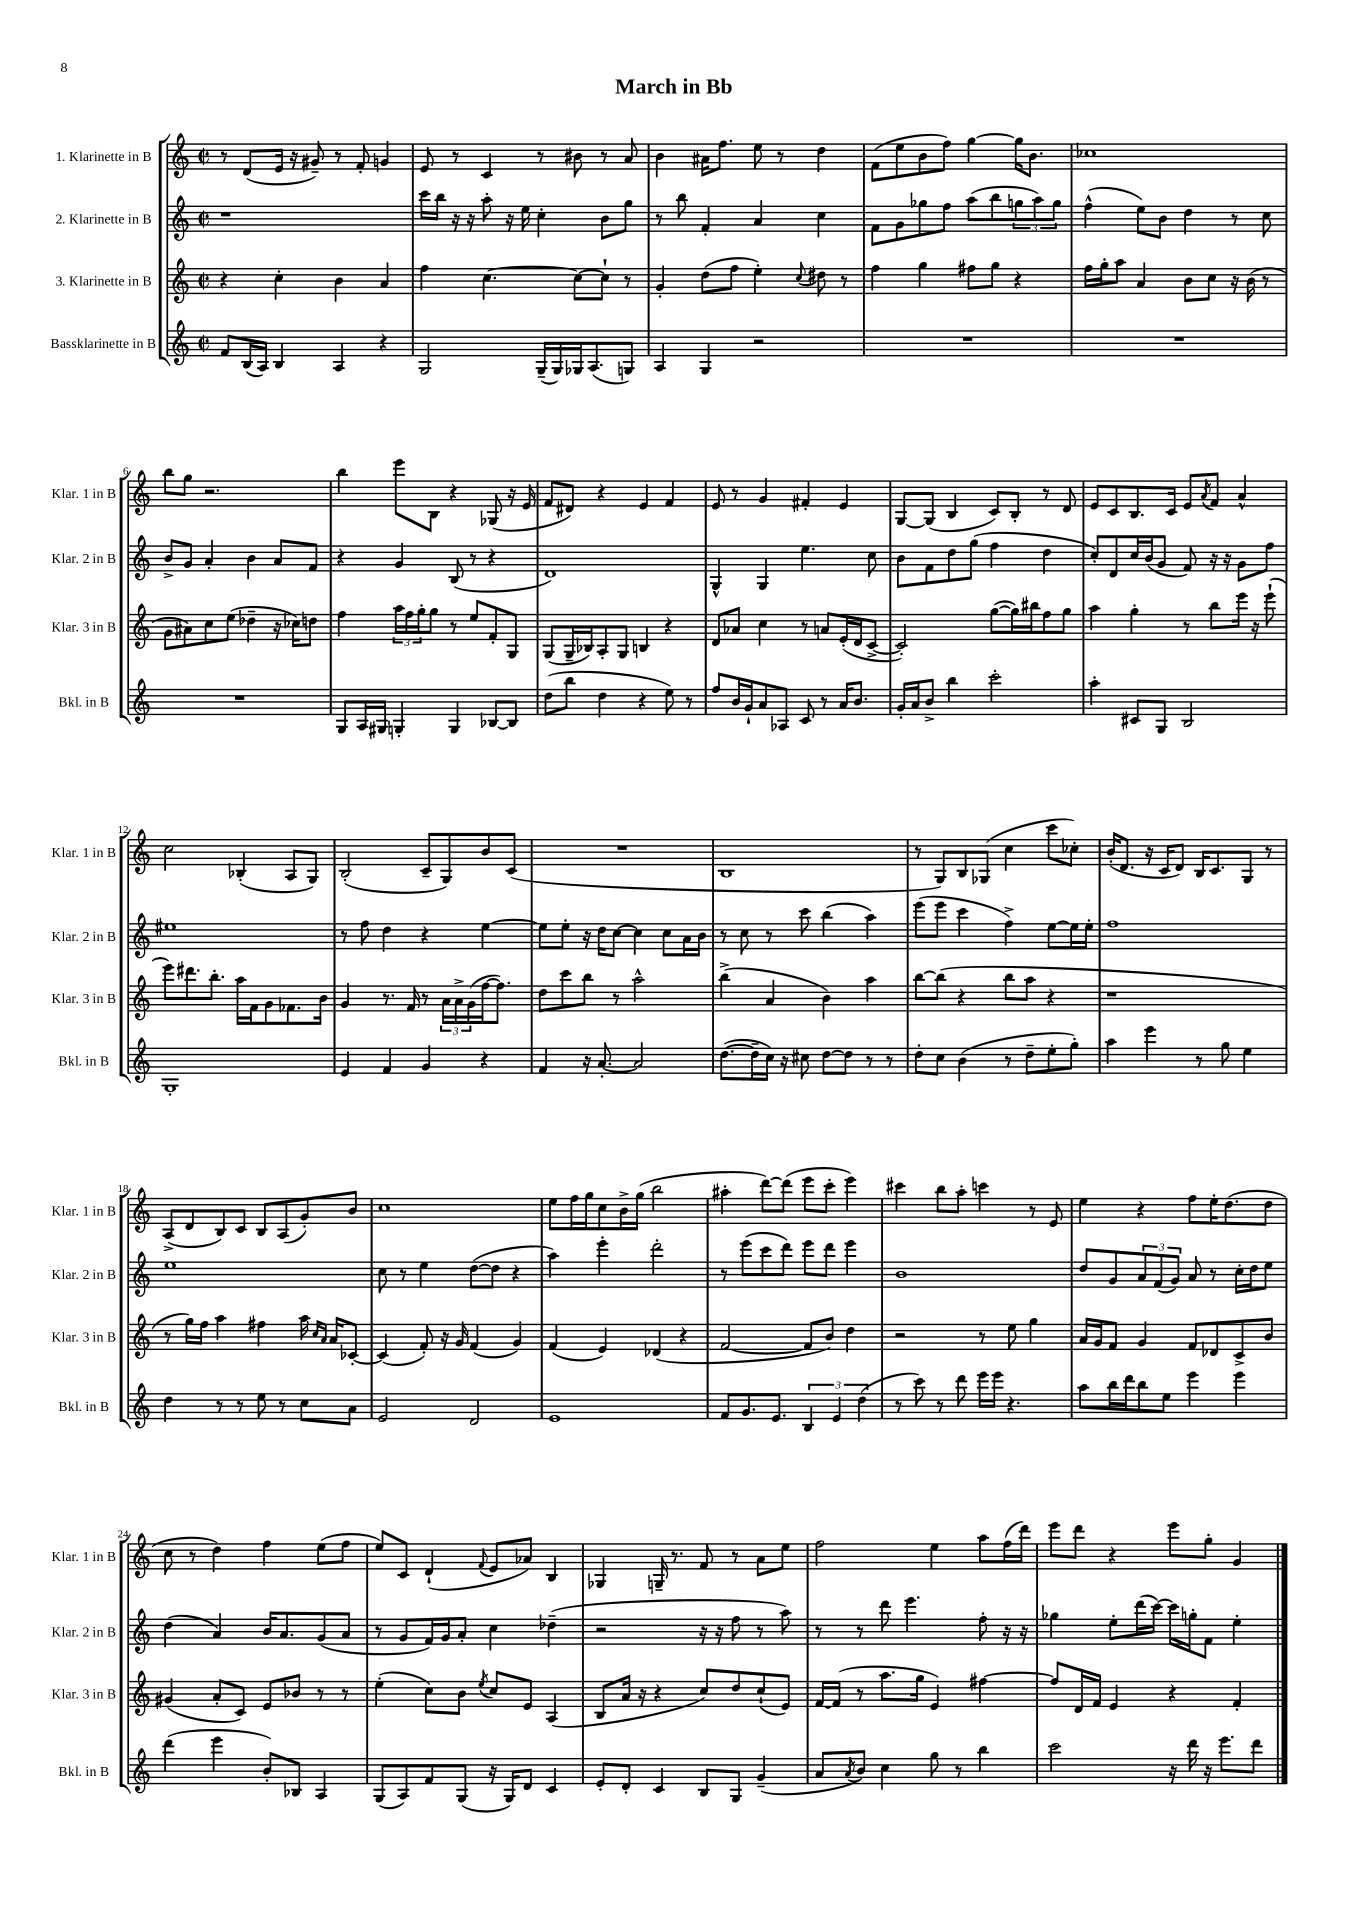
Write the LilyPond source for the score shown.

\header { title = "March in Bb" }
<<
\new StaffGroup <<
\new Staff = "s0" \with { instrumentName = "1. Klarinette in B" shortInstrumentName = "Klar. 1 in B" } {
    \clef treble \key c \major \defaultTimeSignature \time 2/2
    r8 d'8( e'16 r16 gis'8--) r8 f'8-. g'4 |
    e'8 r8 c'4 r8 bis'8 r8 a'8 |
    b'4 ais'16 f''8. e''8 r8 d''4 |
    f'8( e''8 b'8 f''8) g''4~ g''16 b'8. |
    ces''1 |
    b''8 g''8 r2. |
    b''4 e'''8 b8 r4 ges8( r16 e'16 |
    f'8 dis'8) r4 e'4 f'4 |
    e'8 r8 g'4 fis'4-. e'4 |
    g8~ g8( b4 c'8) b8-. r8 d'8 |
    e'8 c'8 b8. c'16 e'8 \acciaccatura { a'8 } f'8 a'4-^ |
    c''2 bes4-.( a8 g8) |
    b2-.( c'8-- g8) b'8 c'8( |
    R1 |
    b1 |
    r8 g8) b8 ges8( c''4 c'''8 ces''8-.) |
    b'16-.( d'8. r16 c'16 d'8) b16 c'8. g8 r8 |
    a8->( d'8 b8) c'8 b8 a8( g'8-.) b'8 |
    c''1 |
    e''8 f''16 g''16 c''8 b'16-> g''16( b''2 |
    ais''4-. d'''8~) d'''8( e'''8 c'''8-. e'''4) |
    cis'''4 b''8 a''8-. c'''4 r8 e'8 |
    e''4 r4 f''8 e''16-. d''8.( d''8 |
    c''8 r8 d''4) f''4 e''8( f''8 |
    e''8) c'8 d'4-!( \appoggiatura { f'8 } e'8 aes'8) b4 |
    ges4 g16-- r8. f'8 r8 a'8 e''8 |
    f''2 e''4 a''8 f''16( d'''16) |
    e'''8 d'''8 r4 e'''8 g''8-. g'4 \bar "|." |
}
\new Staff = "s1" \with { instrumentName = "2. Klarinette in B" shortInstrumentName = "Klar. 2 in B" } {
    \clef treble \key c \major \defaultTimeSignature \time 2/2
    r1 |
    c'''16 b''16 r16 r16 a''8-. r16 e''16 c''4-. b'8 g''8 |
    r8 b''8 f'4-. a'4 c''4 |
    f'8 g'8 ges''8 f''8 a''8( b''8 \tuplet 3/2 { g''8 a''8) g''8 } |
    f''4-^( e''8) b'8 d''4 r8 c''8 |
    b'8-> g'8 a'4-. b'4 a'8 f'8 |
    r4 g'4 b8( r8 r4 |
    d'1) |
    g4-^ g4 e''4. c''8 |
    b'8 f'8 d''8 g''8( f''4 d''4 |
    c''8-.) d'8 c''16 b'16( g'8 f'8) r16 r16 g'8 f''8 |
    eis''1 |
    r8 f''8 d''4 r4 e''4~ |
    e''8 e''8-. r16 d''16 c''8~ c''4 c''8 a'16 b'16 |
    r8 c''8 r8 c'''8 b''4( a''4) |
    e'''8( e'''8 c'''4 f''4->) e''8~ e''16 e''16-. |
    f''1 |
    e''1 |
    c''8 r8 e''4 d''8~( d''8 r4 |
    a''4) e'''4-. d'''2-. |
    r8 e'''8( c'''8 d'''8) e'''8 d'''8 e'''4 |
    b'1 |
    d''8 g'8 \tuplet 3/2 { a'8 f'8( g'8) } a'8 r8 c''16-. d''16 e''8 |
    d''4( a'4) b'16 a'8. g'8( a'8 |
    r8 g'8 f'16) g'16 a'8-. c''4 des''4--( |
    r2 r16 r16 f''8 r8 a''8) |
    r8 r8 d'''8 e'''4. f''8-. r16 r16 |
    ges''4 e''8-. d'''16( c'''16~) c'''16 g''16-. f'8 e''4-. \bar "|." |
}
\new Staff = "s2" \with { instrumentName = "3. Klarinette in B" shortInstrumentName = "Klar. 3 in B" } {
    \clef treble \key c \major \defaultTimeSignature \time 2/2
    r4 c''4-. b'4 a'4 |
    f''4 c''4.~ c''8~ c''8-! r8 |
    g'4-. d''8( f''8 e''4-.) \appoggiatura { c''8 } dis''8 r8 |
    f''4 g''4 fis''8 g''8 r4 |
    f''16 g''16-. a''8 a'4 b'8 c''8 r16 b'16( r8 |
    g'8 ais'8) c''8 e''8( des''4-- r16 ces''16) d''8 |
    f''4 \tuplet 3/2 { a''16 f''16 g''16-. } g''8 r8 e''8 f'8-. g8 |
    g8( g16-- bes16) a8-. g8 b4 r4 |
    d'8 aes'8 c''4 r8 a'8 e'16-.( d'16 c'8~-> |
    c'2-.) g''8~( g''16) bis''16 f''8 g''8 |
    a''4 g''4-. r8 b''8 e'''16 r16 e'''8-!( |
    e'''8) dis'''8. b''8.-. a''16 f'16 g'8 fes'8. b'16 |
    g'4 r8. f'16 r8 \tuplet 3/2 { a'16 a'16-> g'16( } f''16~ f''8.) |
    d''8 c'''8 b''8 r8 a''2-^ |
    b''4->( a'4 b'4) a''4 |
    b''8~ b''8( r4 b''8 a''8 r4 |
    r1 |
    r8 g''16) f''16 a''4 fis''4 a''16 \grace { c''16 a'16 } a'16 ces'8~-. |
    ces'4( f'8-.) r16 g'16 f'4( g'4) |
    f'4( e'4) des'4( r4 |
    f'2~ f'8 b'8) d''4 |
    r2 r8 e''8 g''4 |
    a'16 g'16 f'8 g'4 f'8 des'8 c'8-> b'8 |
    gis'4( a'8-. c'8) e'8 bes'8 r8 r8 |
    e''4-.( c''8) b'8 \acciaccatura { e''8 } c''8 e'8 a4( |
    b8 a'16 r16 r4 c''8) d''8 c''8-!( e'8) |
    f'16~ f'16( r8 a''8. g''16 e'4) fis''4~ |
    fis''8 d'16 f'16 e'4 r4 f'4-. \bar "|." |
}
\new Staff = "s3" \with { instrumentName = "Bassklarinette in B" shortInstrumentName = "Bkl. in B" } {
    \clef treble \key c \major \defaultTimeSignature \time 2/2
    f'8 b16( a16) b4 a4 r4 |
    g2 g16--( g16) ges16 a8.( g8) |
    a4 g4 r2 |
    R1 |
    R1 |
    R1 |
    g8 a16 gis16 g4-. g4 bes8~ bes8 |
    d''8( b''8 d''4 r4 e''8) r8 |
    f''8 b'16 g'16-! a'8 aes8 c'8 r8 a'16 b'8. |
    g'16-. a'16 b'8-> b''4 c'''2-. |
    a''4-. cis'8 g8 b2 |
    g1-. |
    e'4 f'4 g'4 r4 |
    f'4 r16 a'8.~-. a'2 |
    d''8.~( d''16-- c''16) r16 cis''8 d''8~ d''8 r8 r8 |
    d''8-. c''8 b'4( r8 d''8-- e''8-. g''8-.) |
    a''4 e'''4 r8 g''8 e''4 |
    d''4 r8 r8 e''8 r8 c''8 a'8 |
    e'2 d'2 |
    e'1 |
    f'8 g'8. e'8. \tuplet 3/2 { b4 e'4 d''4( } |
    r8 c'''8) r8 d'''8 e'''16 e'''16 r4. |
    a''8 b''16 d'''16 b''8 e''8 e'''4 e'''4 |
    d'''4( e'''4 b'8-.) bes8 a4 |
    g8( a8) f'8 g8( r16 g16) d'8 c'4 |
    e'8-. d'8-. c'4 b8 g8 g'4--( |
    a'8 \acciaccatura { a'8 } b'8) c''4 g''8 r8 b''4 |
    c'''2 r16 d'''16 r16 e'''8. d'''8 \bar "|." |
}
>>
>>
